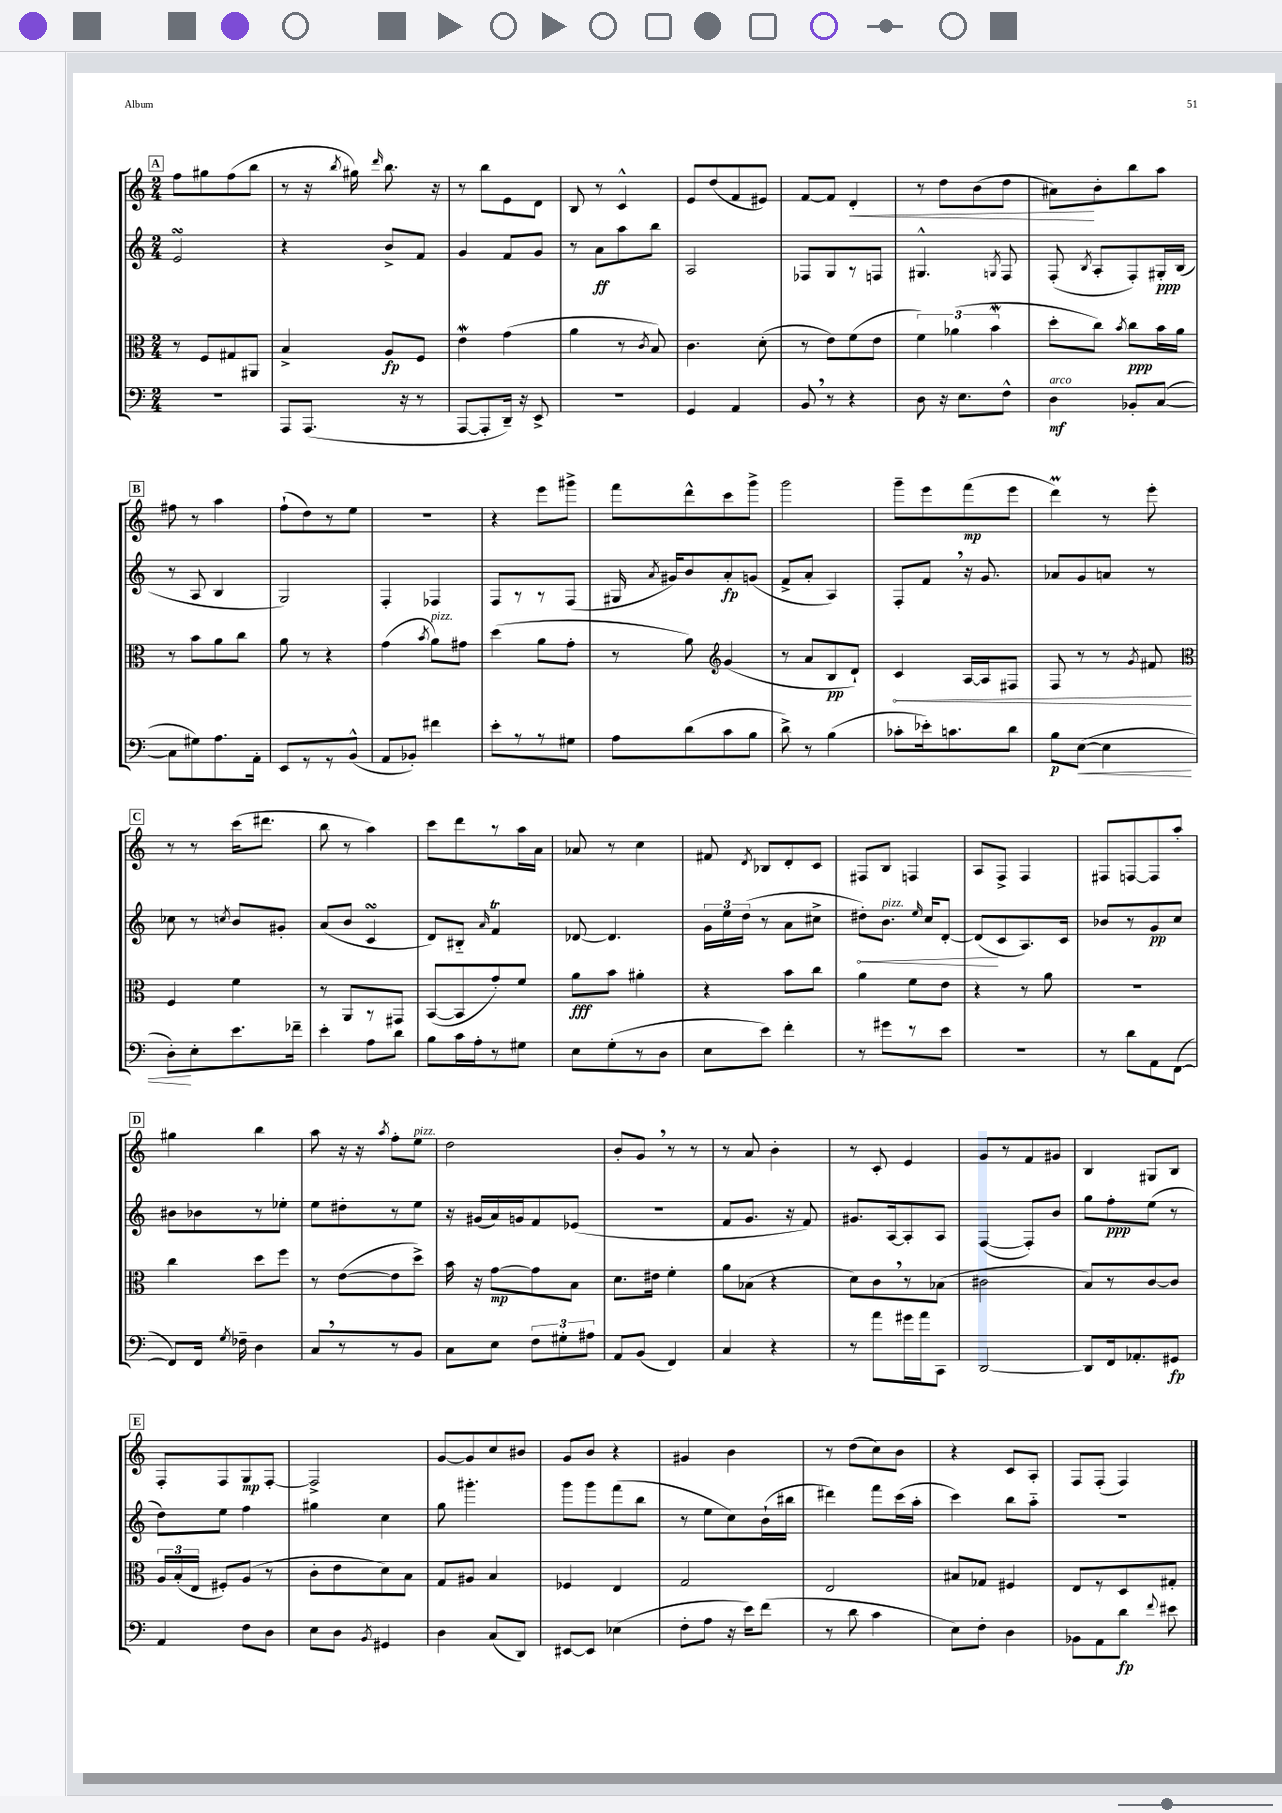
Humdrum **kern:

**kern	**kern	**kern	**kern
*staff4	*staff3	*staff2	*staff1
*clefF4	*clefC3	*clefG2	*clefG2
*k[]	*k[]	*k[]	*k[]
*M2/4	*M2/4	*M2/4	*M2/4
2r	8r	2e	8ff
.	8F	.	8gg#
.	8G#	.	(8ff
.	8AA#	.	8bb
=	=	=	=
8AAA	4B^	4r	8r
(8.AAA	.	.	16r
.	.	.	8qbb
.	.	.	16gg#)
.	.	.	16qqddd
.	8A	8b^	8.bb
16r	.	.	.
8r	8F	8f	.
.	.	.	16r
=	=	=	=
[8AAA	4e	4g	8r
8AAA']	.	.	8bb
16DD~)	(4g	8f	8e
16r	.	.	.
8EE^	.	8g	8d
=	=	=	=
2r	4a	8r	8B
.	.	8a	8r
.	8r	8aa	4c^^
.	8qc	.	.
.	8B)	8bb	.
=	=	=	=
4GG	4.c	2A	8e
.	.	.	(8dd
4AA	.	.	8f
.	(8d'	.	8e#)
=	=	=	=
8BB	8r	8F-	[8f
8r	8e)	8G	8f]
4r	(8f	8r	4d'
.	8e	8F	.
=	=	=	=
8D	6f)	4.G#^^	8r
16r	.	.	8dd
.	(6a-	.	.
8.E	.	.	.
.	.	.	(8b
.	6b	.	.
.	.	8qG	.
8F^^	.	8F	8dd
=	=	=	=
4D	8dd'	(8F'	8a#)
.	.	8qB	.
.	8cc)	8A'	8b'
.	8qb	.	.
8BB-'	8cc	8F')	8bb
([8C	16b	16G#'	8aa
.	16a	(16B	.
=	=	=	=
8C]	8r	8r	8ff#
8G#)	8b	8A	8r
8.A	8a	4B	4aa
.	8cc	.	.
16AA'	.	.	.
=	=	=	=
8EE	8a	2G)	(8ff`
8r	8r	.	8dd)
8r	4r	.	8r
(8BB^^	.	.	8ee
=	=	=	=
8AA	(4g	4F'	2r
8BB-')	.	.	.
.	8qb	.	.
4f#	8a)	4F-	.
.	8g#	.	.
=	=	=	=
8e'	(4dd	8F	4r
8r	.	8r	.
8r	8a	8r	8eee
8G#	8g'	(8F	8ggg#^
=	=	=	=
8A	8r	16G#	8fff
.	.	8qa	.
.	.	16g#)	.
(8d	8a)	8b	8ddd^^
*	*clefG2	*	*
8c	(4g	8a'	8ccc
8B	.	(8g	8ggg^
=	=	=	=
8d^)	8r	8f^	2ggg
8r	8a	8a'	.
(4B	8B	4A)	.
.	8d`)	.	.
=	=	=	=
8c-'	4c	8F'	8ggg~
16e-')	.	8f	8eee
8.c	.	.	.
.	[16A	16r	(8fff
.	16A]	8.g	.
8d	8F#	.	8eee
=	=	=	=
8B	8F	8a-	4ddd)
([8E	8r	8g	.
4E]	8r	8a	8r
.	8qg	.	.
.	8f#	8r	8eee'
=	=	=	=
*	*clefC3	*	*
8D')	4F	8cc-	8r
8E'	.	8r	8r
.	.	8qcc	.
8.e	4f	8b	(16ccc
.	.	.	8.ddd#
.	.	8g#'	.
16f-~	.	.	.
=	=	=	=
4e'	8r	(8a	8bb
.	8AA	8b	8r
8A	8r	4c	4aa)
8d	8GG#	.	.
=	=	=	=
8B	([8BB	8d)	8ccc
16c	8BB]	8B#'~	8ddd
16A'	.	.	.
.	.	16qqa	.
8r	8g')	4f	8r
8G#	8f	.	16aa
.	.	.	16a
=	=	=	=
8E	8a	[8d-	8a-
(8G'	8b	4.d-]	8r
8r	4a#'	.	4cc
8D	.	.	.
=	=	=	=
8E	4r	24g	8f#
.	.	24ee	.
.	.	(24dd	.
.	.	.	8qd
8e)	.	8r	8B-
4f'	8b	8a	8d'
.	8cc	8cc#^	8c
=	=	=	=
8r	4a	8dd#')	8F#
8g#	.	8.b	8B
8r	8f	.	4F
.	.	16qqee	.
.	.	16cc	.
8e	8e	[8d'	.
=	=	=	=
2r	4r	(8d]	8A
.	.	8c	8F^
.	8r	8.A)	4F
.	8a	.	.
.	.	16c	.
=	=	=	=
8r	2r	8b-	8F#
8d	.	8r	[8F
8AA	.	8g	8F]
([8FF	.	8cc	8aa'
=	=	=	=
8FF])	4cc	8b#	4gg#
16FF	.	8b-	.
8qG	.	.	.
16F-~	.	.	.
4D	8dd	8r	4bb
.	8ff	8ee-'	.
=	=	=	=
8C	8r	8ee	8aa
8r	([8e	8dd#'	16r
.	.	.	16r
.	.	.	8qaa
8r	8e]	8r	8ff'
8BB	8dd^)	8ee	8ee
=	=	=	=
8C	16b	16r	2dd
.	16r	(16g#	.
8E	[8g	16a)	.
.	.	16g	.
12F	8g]	8f	.
12G#'	.	.	.
.	8B	(8e-	.
12A#	.	.	.
=	=	=	=
8AA	8.d	2r	8b'
(8BB	.	.	8g
.	16e#	.	.
4FF)	4f'	.	8r
.	.	.	8r
=	=	=	=
4C	8a	8f	8r
.	(8B-	8.g	8a
4r	4r	.	4b'
.	.	16r	.
.	.	8f)	.
=	=	=	=
8r	8d)	8.g#	8r
8a	8c	.	8c'
.	.	[16A	.
16g#	8r	8A']	4e
16a	.	.	.
8CC	(8B-	8A	.
=	=	=	=
[2DD	2c#	([4F	8g
.	.	.	8r
.	.	8F'])	8f
.	.	8b	8g#
=	=	=	=
8DD]	8B)	8gg	4B
16FF	8r	8ff'	.
8.AA-'	.	.	.
.	[8c	(8ee	8G#
8GG#	8c]	8r	8B
=	=	=	=
4AA	24A	8dd)	8F'
.	(24B'	.	.
.	24E	.	.
.	8F#')	8ee	8F
8F	(8A	4ff	8G
8D	8r	.	[8F'
=	=	=	=
8E	8c'	4gg#	2F^]
8D	8e	.	.
8qBB	.	.	.
4GG#	8d)	4cc	.
.	8B	.	.
=	=	=	=
4D	8G	8gg	[8g
.	8A#	4.ggg#'	8g]
(8C	4B	.	8cc
8DD)	.	.	8b#
=	=	=	=
[8EE#	4F-	8ggg	8g
8EE#]	.	8ggg	8b
(4E-	4E	(8fff	4r
.	.	8bb	.
=	=	=	=
8F'	2G	8r	4g#
8A	.	8ee	.
16r	.	8cc)	4b
16e)	.	.	.
(8f	.	(16b`	.
.	.	16bb#	.
=	=	=	=
8r	2E	4ddd#)	8r
8d	.	.	(8dd
4c	.	8fff	8cc)
.	.	(16ccc	8b
.	.	16aa'	.
=	=	=	=
8E)	8B#	4ccc)	4r
8F'	8G-	.	.
4D	4F#	8bb	8c
.	.	8aa'~	8A'
=	=	=	=
8BB-	8E	2r	8F
8AA	8r	.	(8F'
8d	8D	.	4F)
8qqf	.	.	.
8e#	8G#'	.	.
==	==	==	==
*-	*-	*-	*-
